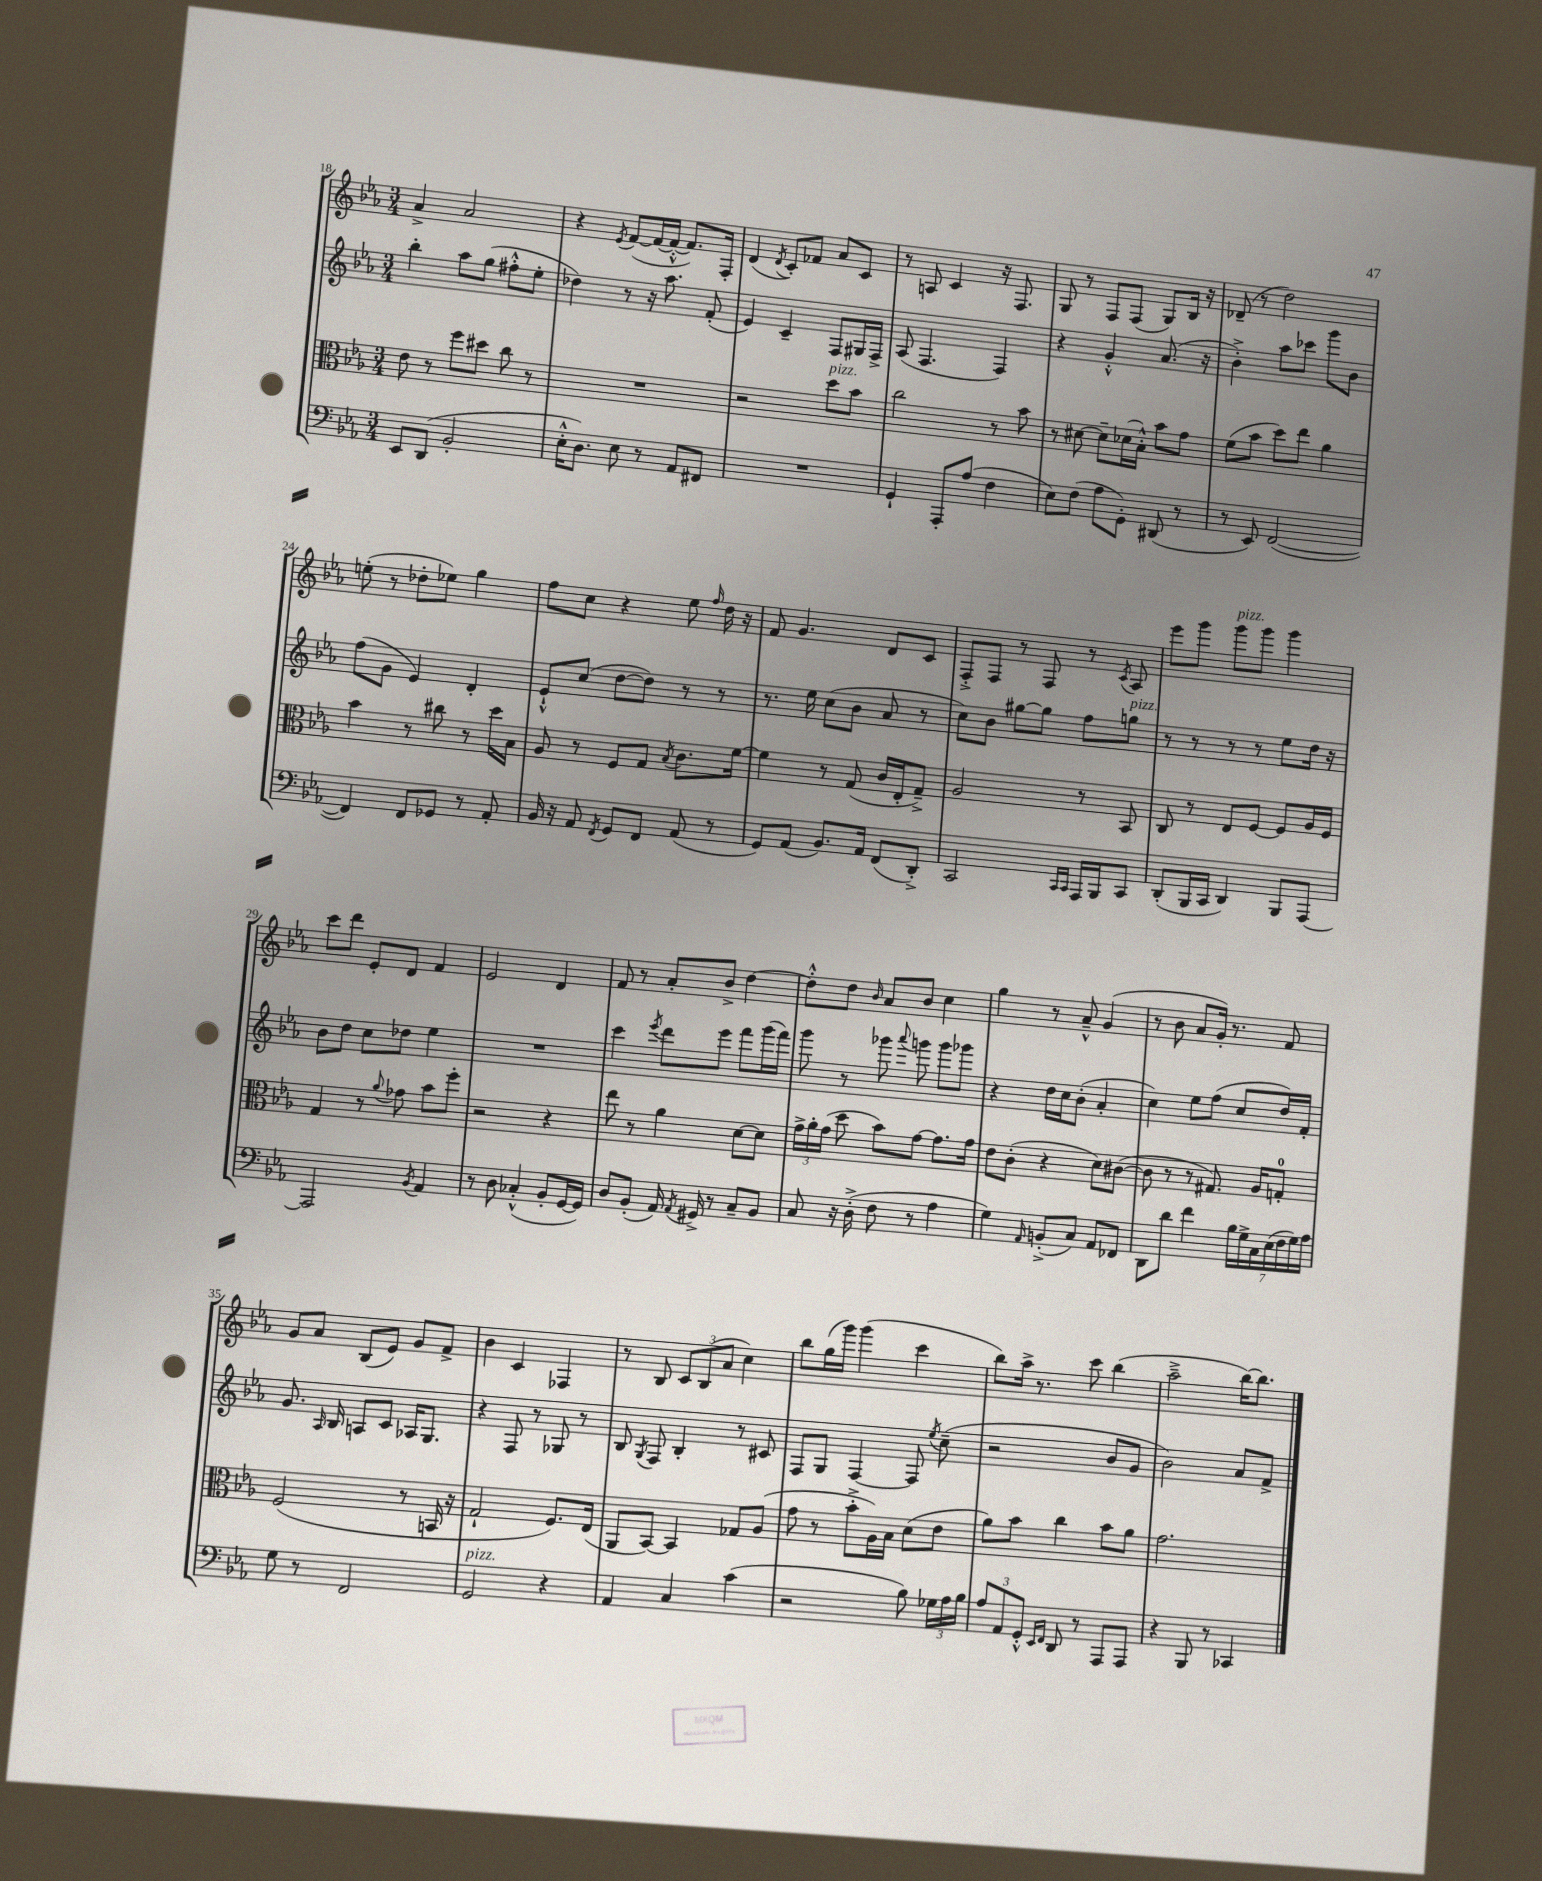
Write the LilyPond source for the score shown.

<<
\new StaffGroup <<
\new Staff = "s0" {
    \clef treble \key ees \major \numericTimeSignature \time 3/4
    \autoBeamOff aes'4-> aes'2 |
    r4 \acciaccatura { ees'8 } f'8[~( f'16~ f'16]~-.-^ f'8.[) f16]-. |
    d'4( \acciaccatura { d'8 } c'8[-.) fes'8] aes'8[ c'8] |
    r8 a8 c'4 r16 f8. |
    g8 r8 f8[ f8]( g8[) bes16] r16 |
    des'8--( r8 d''2) |
    e''8-.( r8 des''8[-. ees''8]) g''4 |
    f''8[ c''8] r4 ees''8 \grace { f''16 } d''16 r16 |
    f'8 g'4. d'8[ c'8] |
    f8[-.-> f8] r8 f8 r8 \acciaccatura { c'8 } aes8 |
    ees'''8[ g'''8] g'''8[^\markup { \italic "pizz." } g'''8] g'''4 |
    c'''8[ d'''8] ees'8[-. d'8] f'4 |
    ees'2 d'4 |
    f'8 r8 aes'8[-. bes'8]-> d''4~ |
    d''8[-.-^ d''8] \grace { bes'16 } aes'8[ bes'8] c''4 |
    g''4 r8 aes'8---^ g'4( |
    r8 bes'8 aes'8[ g'16]-.) r8. f'8 |
    g'8[ aes'8] bes8[( ees'8]) g'8[ f'8]-> |
    bes'4 c'4 fes4 |
    r8 bes8 \tuplet 3/2 { c'8[ bes8( aes'8] } c''4) |
    bes''8[ g''16( g'''16]) g'''4( c'''4 |
    bes''8[) aes''16]-> r8. c'''8 bes''4( |
    aes''2---> bes''16[~) bes''8.] \bar "|." |
}
\new Staff = "s1" {
    \clef treble \key ees \major \numericTimeSignature \time 3/4
    \autoBeamOff bes''4-. aes''8[ g''8]( fis''8[-.-^ ees''8]-. |
    des''4) r8 r16 aes''8. f'8-.( |
    ees'4) c'4-- f8[ gis16 f16]-> |
    aes8( f4. f4) |
    r4 g'4-.-^ aes'8.( r16 |
    bes'4-.->) aes''8[ ces'''8] g'''8[ bes'8] |
    f''8[( g'8] ees'4) d'4-. |
    ees'8[-!-^ c''8]( d''8[~ d''8]) r8 r8 |
    r8. ees''16 c''8[( bes'8] aes'8 r8 |
    c''8[) bes'8] gis''8[~ gis''8] f''8[ g''8]^\markup { \italic "pizz." } |
    r8 r8 r8 r8 ees''8[ d''16] r16 |
    bes'8[ d''8] c''8[ des''8] ees''4 |
    R2. |
    c'''4 \acciaccatura { ees'''8 } d'''8[ ees'''8] f'''8[ g'''16( f'''16]) |
    g'''8 r8 ges'''8 \appoggiatura { aes'''8 } g'''8 g'''8[ ges'''8] |
    r4 d''16[ c''16 bes'8]-.( aes'4-. |
    c''4) ees''8[ f''8]( c''8[ d''16) f'16]-. |
    g'8. \grace { aes16 } bes16 a8[ c'8] aes16[ g8.] |
    r4 f8 r8 ges8 r8 |
    bes8 \acciaccatura { g8 } f8 bes4-. r8 cis'8 |
    f8[ g8] f4~ f8 \acciaccatura { ees''8 } c''8--( |
    r2 bes'8[ g'8] |
    bes'2) aes'8[ f'8]-> \bar "|." |
}
\new Staff = "s2" {
    \clef alto \key ees \major \numericTimeSignature \time 3/4
    \autoBeamOff ees'8 r8 f''8[ dis''8] c''8 r8 |
    R2. |
    r2 d''8[^\markup { \italic "pizz." } bes'8] |
    c''2 r8 bes'8 |
    r8 dis'8~ dis'8[-- des'16( bes16]-.-^) bes'8[ g'8] |
    f'8[( bes'8] d''8[) ees''8] aes'4 |
    bes'4 r8 cis''8 r8 d''16[ bes16] |
    aes8 r8 f8[ g8] \acciaccatura { bes8 } c'8.[ f'16]~ |
    f'4 r8 g8( c'16[ ees16-. g8]--->) |
    aes2 r8 bes,8 |
    c8 r8 ees8[ f8]~ f8[ aes16 f16] |
    g4 r8 \appoggiatura { aes'8 } ges'8 bes'8[ f''8]-. |
    r2 r4 |
    ees''8 r8 aes'4 d'8[~ d'8] |
    \tuplet 3/2 { g'16[-> aes'16-. g'16]( } d''8 bes'8[) g'8]~ g'8.[ g'16] |
    ees'8[ c'8]-.( r4 d'8[) cis'8]~( |
    cis'8 r8 r8 gis8.) aes16[ g8]-0-. |
    f2( r8 b,16 r16 |
    g2-! f8.[) ees16]( |
    aes,8[ bes,8]~) bes,4 ges8[ aes8]( |
    g'8 r8 bes'8[-.-> aes16) bes16] d'8[( ees'8] |
    aes'8[) bes'8] c''4 bes'8[ aes'8] |
    g'2. \bar "|." |
}
\new Staff = "s3" {
    \clef bass \key ees \major \numericTimeSignature \time 3/4
    \autoBeamOff ees,8[ d,8]( bes,2-. |
    ees16[-.-^ d8.]) ees8 r8 aes,8[ fis,8] |
    R2. |
    g,4-! aes,,8[-. aes8]( f4 |
    ees8[) f8]( aes8[ g,8]-.) dis,8( r8 |
    r8 ees,8) f,2~( |
    f,4) f,8[ ges,8] r8 aes,8-. |
    bes,16 r16 aes,8 \acciaccatura { f,8 } g,8[ f,8] aes,8( r8 |
    g,8[) aes,8]( bes,8.[) aes,16] f,8[( d,8]-.->) |
    c,2 \grace { c,16[ c,16] } aes,,16[ bes,,16 c,8] |
    d,8[-.( bes,,16 c,16] d,4) bes,,8[ aes,,8]~ |
    aes,,2 \acciaccatura { bes,8 } aes,4 |
    r8 d8 ces4-.-^( bes,8[-. g,16~ g,16]) |
    d8[ bes,8]-.( aes,16) \acciaccatura { aes,8 } gis,16-> r8 c8[-- bes,8] |
    c8 r16 d16-.->( f8 r8 aes4 |
    g4) \grace { aes,16 } b,8[-.->( c8]) aes,8[ fes,8] |
    d,8[ d'8] f'4 \tuplet 7/4 { bes16[ g16-> c16 ees16( f16 g16) aes16] } |
    g8 r8 f,2 |
    g,2^\markup { \italic "pizz." } r4 |
    aes,4 c4 c'4( |
    r2 bes8) \tuplet 3/2 { ges16[ aes16 bes16] } |
    \tuplet 3/2 { aes8[ aes,8 g,8]-.-^ } \grace { ees,16[ f,16] } d,8 r8 aes,,8[ aes,,8] |
    r4 bes,,8 r8 ces,4 \bar "|." |
}
>>
>>
\layout { \context { \Score currentBarNumber = #18 } }
